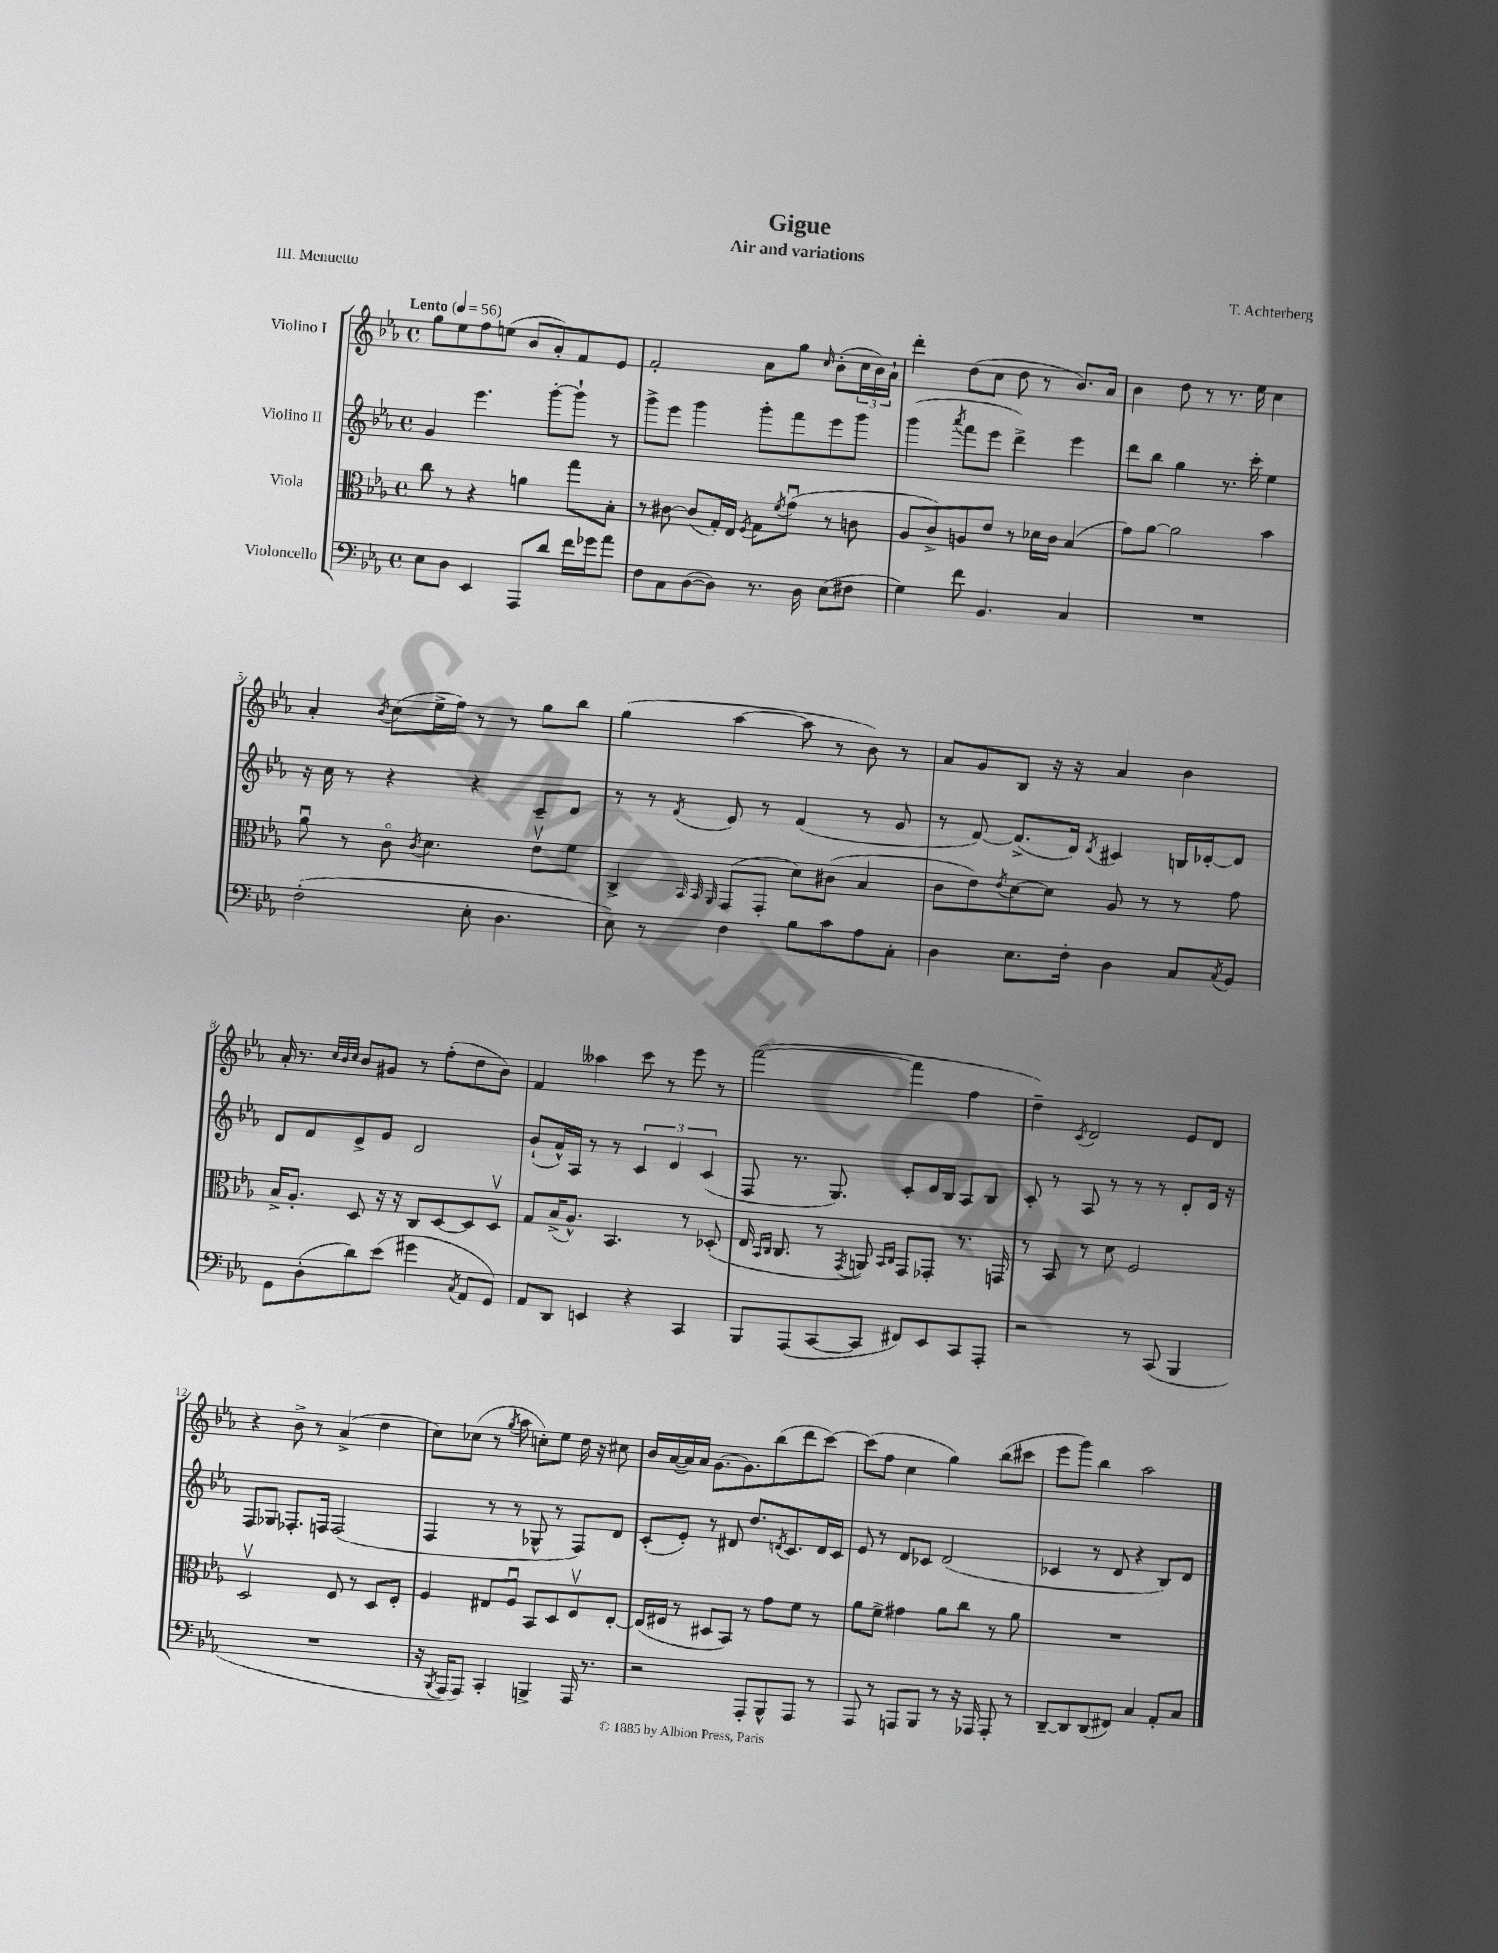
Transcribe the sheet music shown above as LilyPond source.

\header { title = "Gigue" composer = "T. Achterberg" subtitle = "Air and variations" piece = "III. Menuetto" }
<<
\new StaffGroup <<
\new Staff = "s0" \with { instrumentName = "Violino I" } {
    \clef treble \key ees \major \defaultTimeSignature \time 4/4 \tempo "Lento" 4 = 56
    g''8 ees''8 f''8 e''8( bes'8 aes'8-.) f'8 ees'8 |
    f'2-. aes'8 g''8 \grace { c''16 } bes'8-.( \tuplet 3/2 { c''16 bes'16) aes'16-! } |
    d'''4-. d''8( c''8 d''8 r8 bes'8.) aes'16 |
    bes'4 d''8 r8 r8. ees''16 c''4 |
    aes'4-. \acciaccatura { bes'8 } c''8( ees''16-> f''16) r8 r8 g''8 bes''8 |
    g''4( aes''4~ aes''8 r8 bes'8) r8 |
    aes'8 g'8 bes8 r16 r16 aes'4 bes'4 |
    aes'16-. r8. \grace { c''32 bes'32 c''32 } bes'8 gis'8 r8 f''8-.( d''8 bes'8) |
    f'4 aeses''4 c'''8 r8 ees'''8 r8 |
    f'''2~( f'''4 f''4 |
    d''4--) \acciaccatura { c'8 } d'2 ees'8 d'8 |
    r4 bes'8-> r8 aes'4->( d''4 |
    c''8) ces''8( r8 \acciaccatura { g''8 } aes''8 c''8-.) ees''8 d''16 r16 cis''8 |
    bes'16 aes'16~( aes'16) aes'16 g'8.~ g'8. bes''8( d'''8 c'''8~) |
    c'''8( f''8 c''4 g''4) bes''8( cis'''8 |
    ees'''8 g'''8) bes''4 aes''2 \bar "|." |
}
\new Staff = "s1" \with { instrumentName = "Violino II" } {
    \clef treble \key ees \major \defaultTimeSignature \time 4/4
    g'4 ees'''4. g'''8~-. g'''8-! r8 |
    g'''8-> ees'''8 g'''4 g'''8-. f'''8 ees'''8 g'''8 |
    g'''4( \acciaccatura { aes'''8 } f'''8 ees'''8 d'''4->) ees'''4 |
    d'''8 bes''8 g''4 r8. c'''16-. ees''4 |
    r16 c''16 r8 r4 r4 c'8-- d'8 |
    r8 r8 \acciaccatura { f'8 } ees'8 r8 f'4( r8 g'8 |
    r8 f'8~) f'8.->( d'16) \acciaccatura { d'8 } cis'4 b16 des'16~-. des'8 |
    d'8 f'8 ees'8-> g'8 d'2 |
    bes'8-!( aes'16-^) aes16 r8 r8 \tuplet 3/2 { c'4 ees'4 c'4( } |
    f8 r8. g8.) c'8-. d'16 bes16 aes8 bes8 |
    c'8-. r8 aes8 r8 r8 r8 d'8-. ees'16 r16 |
    f8 ges8 fes8.-. f16 f2( |
    f4 r8 r8 ges8-^ r8 f8) d'8 |
    c'8-.( ees'8-.) r8 dis'8 d''8. \acciaccatura { d'8 } c'8. d'16 c'16 |
    ees'8 r8 d'8 ces'8 d'2( |
    ces'4 r8 d'8 r4 bes8) d'8 \bar "|." |
}
\new Staff = "s2" \with { instrumentName = "Viola" } {
    \clef alto \key ees \major \defaultTimeSignature \time 4/4
    c''8 r8 r4 a'4 g''8 bes8-. |
    r8 cis'8~ cis'8( g16-.) ees16 \acciaccatura { f8 } g8 \acciaccatura { f'8 } g'8\downbow( r8 c'8 |
    aes8 c'8->) a8 ees'8 r8 des'16 c'16 bes4( |
    g'8) aes'8~ aes'2 bes'4 |
    aes'8\downbow r8 c'8\flageolet \acciaccatura { c'8 } d'4. ees'8\upbow f'8 |
    c4-> \grace { bes,32 bes,32 aes,32 } g,8( g,8-. d'8) cis'8( bes4 |
    c'8 ees'8) \acciaccatura { ees'8 } d'8~ d'8 aes8 r8 r8 g'8 |
    bes16-> aes8.-. d8 r16 r16 c8 d8~ d8 d8\upbow |
    g8 bes16->( aes8.-^) bes,4. r8 des8-.( |
    ees16 \grace { bes,16 c16 } c8. r8 \acciaccatura { g,8 } a,8) \grace { bes,16 c16 } g,8 ges,8-. r8. g,16 |
    r8 bes,8 r8 d'8 f2 |
    d2\upbow f8 r8 d8 f8-. |
    aes4 gis8 aes8\downbow bes,8 d8 f8\upbow ees8~-. |
    ees16( fis16 r8 dis8 bes,8) r8 g'8 f'8 r8 |
    aes'8 f'8-> gis'4 aes'8 c''8 r8 aes'8 |
    R1 \bar "|." |
}
\new Staff = "s3" \with { instrumentName = "Violoncello" } {
    \clef bass \key ees \major \defaultTimeSignature \time 4/4
    ees8 d8 ees,4 aes,,8 d'8 f'16 ges'16 aes'8 |
    f8 c8 d8~( d8) r8. d16 ees8( fis8 |
    g4) f'8 bes,4. c4 |
    R1 |
    f2-.( ees8-. d4. |
    ees8) r8 f4 bes8 c'8 aes8 c8-. |
    d4 ees8. f16-. d4 c8 \acciaccatura { c8 } bes,8 |
    g,8 d8-.( d'8) ees'8( gis'4 \acciaccatura { c8 } aes,8 g,8) |
    aes,8 d,8 e,4 r4 c,4 |
    bes,,8 aes,,8( c,8~ c,8 fis,8) ees,8 c,8 aes,,8-. |
    r2 r8 c,8( bes,,4 |
    R1 |
    r16 \acciaccatura { bes,,8 } aes,,16 aes,,8) c,4-. b,,4-> aes,,16 r8. |
    r2 aes,,8-. bes,,8-^ aes,,8 r8 |
    aes,,8 r8 a,,8 bes,,8 r8 r16 aes,,16 aes,,8-. r8 |
    d,8~-- d,8 d,8( fis,8) c4 aes,8-. c8 \bar "|." |
}
>>
>>
